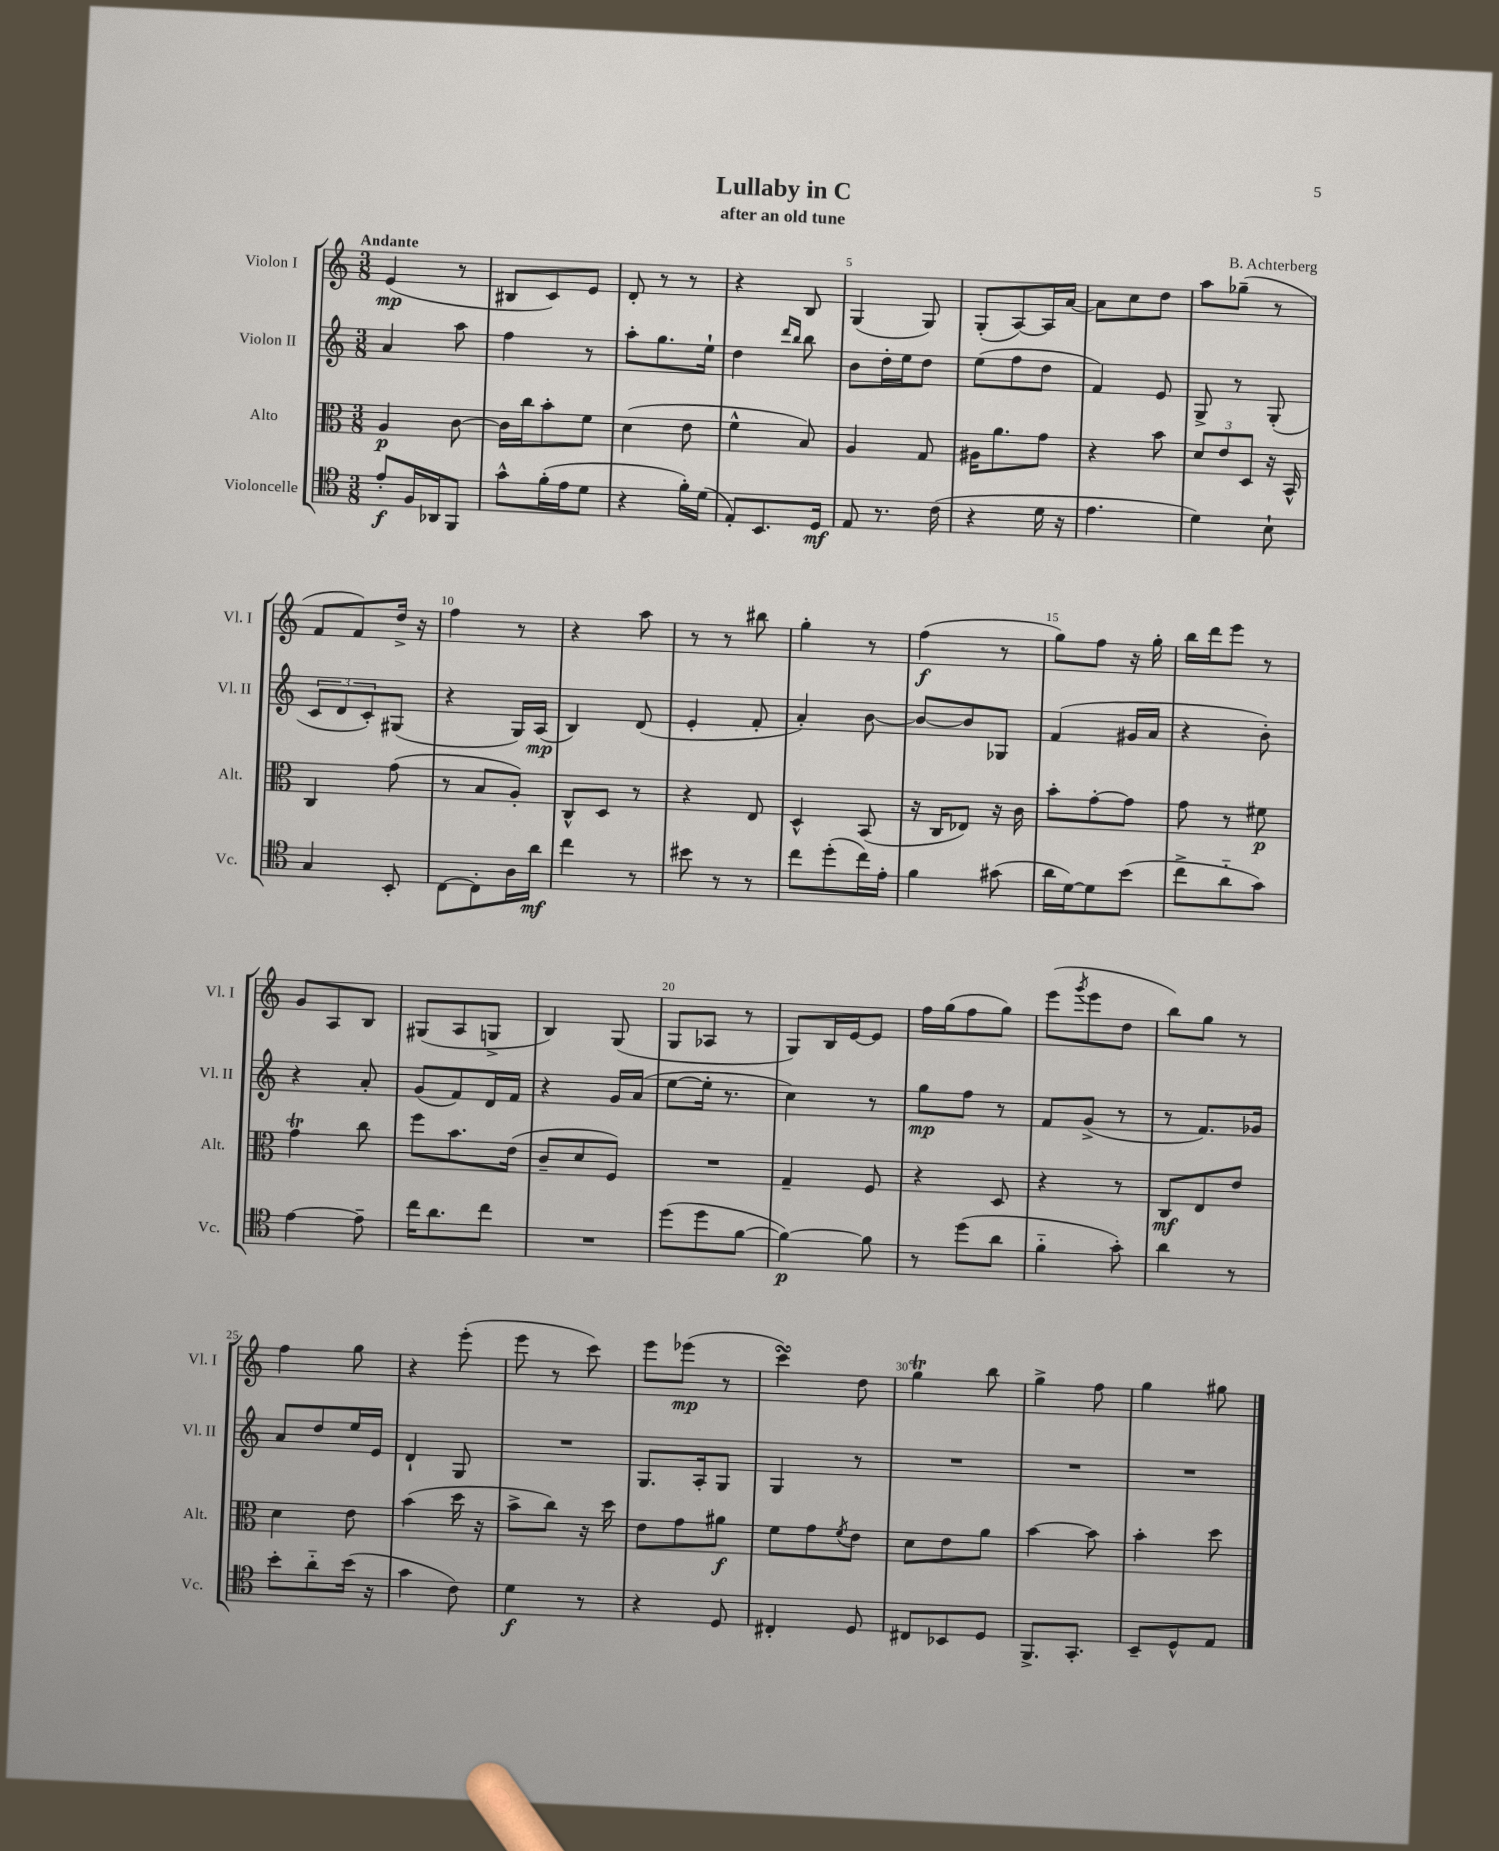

**kern	**kern	**kern	**kern
*staff4	*staff3	*staff2	*staff1
*clefC4	*clefC3	*clefG2	*clefG2
*k[]	*k[]	*k[]	*k[]
*M3/8	*M3/8	*M3/8	*M3/8
8e'/L	4A/	4a/	(4e/
16F/L	.	.	.
16AA-/J	.	.	.
8FF/J	[8c\	8aa\	8r
=	=	=	=
8g^^\L	16c\]LL	4ff\	8B#/L
.	16cc\J	.	.
(16f'\L	8b'\	.	8c/)
16e\J	.	.	.
8d\J	8f\J	8r	8e/J
=	=	=	=
4r	(4d\	8aa'\L	8d'/
.	.	8.gg\	8r
16f'\LL)	8e\	.	8r
(16d\JJ	.	16ee`\Jk	.
=	=	=	=
8E'/L)	4f^^\	4dd\	4r
8.BB/	.	.	.
.	.	16qqddd/LL	.
.	.	16qqbb/JJ	.
.	8B/)	8bb\	8B/
16D/Jk	.	.	.
=	=	=	=
8E/	4A/	8b\L	(4G/
8.r	.	16dd'\L	.
.	.	16ee\J	.
.	8G/	8dd\J	8G/)
(16c\	.	.	.
=	=	=	=
4r	16A#\LK	(8ee\L	(8G'/L
.	8.a\	.	.
.	.	8ff\	[8A/)
16d\	8g\J	8dd\J	16A/]L
16r	.	.	[16a/JJ
=	=	=	=
4.e\	4r	4f/)	8a\]L
.	.	.	8cc\
.	8b\	8e/	8dd\J
=	=	=	=
4d\)	12d/L	8G^/	8aa\L
.	12e/	.	.
.	.	8r	(8gg-~\J
.	12D/J	.	.
8B`\	16r	(8G'/	8r
.	16BB^^/	.	.
=	=	=	=
4G/	4C/	12c/L	8f/L
.	.	12d/	.
.	.	.	8f/)
.	.	12c'/)	.
8BB'/	(8g\	(8G#/J	16dd^/Jk
.	.	.	16r
=	=	=	=
[8C\L	8r	4r	4ff\
8C'\]	8B/L	.	.
16A\L	8A'/J)	16G/LL)	8r
16a\JJ	.	(16A/JJ	.
=	=	=	=
4cc\	8C^^/L	4B/)	4r
.	8D/J	.	.
8r	8r	(8d/	8aa\
=	=	=	=
8b#\	4r	4e'/	8r
8r	.	.	8r
8r	8E/	8f'/	8bb#\
=	=	=	=
8cc\L	4D^^/	4a'/)	4gg'\
(8dd'\	.	.	.
16cc\L)	(8BB/	[8b\	8r
16e'\JJ	.	.	.
=	=	=	=
4f\	16r	8b/_L	(4ff\
.	16C/LK	.	.
.	8E-/J)	8b/]	.
(8g#\	16r	8G-/J	8r
.	16c\	.	.
=	=	=	=
16a\LL	8b'\L	(4f/	8gg\L)
[16d\J)	.	.	.
8d\]	[8g'\	.	8ff\J
(8b\J	8g\]J	16g#/LL	16r
.	.	16a/JJ	16gg'\
=	=	=	=
8cc^\L	8g\	4r	16bb\LL
.	.	.	16ddd\J
8a'~\	8r	.	8eee\J
8g\J)	8f#\	8b'\)	8r
=	=	=	=
[4e\	4g\	4r	8g/L
.	.	.	8A/
8e~\]	8cc\	8a'/	8B/J
=	=	=	=
16cc\LK	8ff\L	(8g/L	(8G#/L
8.a\	.	.	.
.	8.b\	8f/)	8A/
8cc\J	.	16d/L	8G^/J
.	(16e\Jk	16f/JJ	.
=	=	=	=
4.r	8c~/L	4r	4B/)
.	8d/	.	.
.	8F/J)	16g/LL	(8G/
.	.	(16a/JJ	.
=	=	=	=
(8dd\L	4.r	[8ee\L	8G/L
8dd\	.	16ee'\]Jk	8A-/J
.	.	8.r	.
[8f\J	.	.	8r
=	=	=	=
4f\_)	4G~/	4cc\)	8G/L)
.	.	.	16B/L
.	.	.	[16e/J
8f\]	8F/	8r	8e/]J
=	=	=	=
8r	4r	8gg\L	16ff\LL
.	.	.	(16gg\J
(8dd\L	.	8ff\J	8ff\
8a\J	8D/	8r	8gg\J)
=	=	=	=
4f'~\	4r	8f/L	(8eee\L
.	.	.	8qggg/
.	.	(8g^/J	8eee\
8g'\)	8r	8r	8dd\J
=	=	=	=
4a\	8C/L	8r	8bb\L)
.	8E/	8.f/L)	8gg\J
8r	8e/J	.	8r
.	.	16g-/Jk	.
=	=	=	=
8b'\L	4d\	8a/L	4ff\
8a'~\	.	8dd/	.
(16b\Jk	8e\	16ee/L	8gg\
16r	.	16e/JJ	.
=	=	=	=
4g\	(4b\	4d`/	4r
8c\)	16dd\	8G/	(8eee'\
.	16r	.	.
=	=	=	=
4d\	8b^\L	4.r	8eee\
.	8cc\J)	.	8r
8r	16r	.	8ccc\)
.	16dd\	.	.
=	=	=	=
4r	8e\L	8.G/L	8eee\L
.	8g\	.	(8eee-\J
.	.	16A'/k	.
8D/	8a#\J	8G/J	8r
=	=	=	=
4C#'/	8f\L	4G/	4ccc\)
.	8g\	.	.
.	8qf/	.	.
8D/	8e\J	8r	8dd\
=	=	=	=
8C#/L	8d\L	4.r	4gg\
8BB-/	8e\	.	.
8D/J	8a\J	.	8bb\
=	=	=	=
8.FF^/L	[4b\	4.r	4gg^\
8.GG'/J	.	.	.
.	8b\]	.	8ff\
=	=	=	=
8BB~/L	4b'\	4.r	4gg\
8D^^/	.	.	.
8E/J	8dd\	.	8gg#\
==	==	==	==
*-	*-	*-	*-
